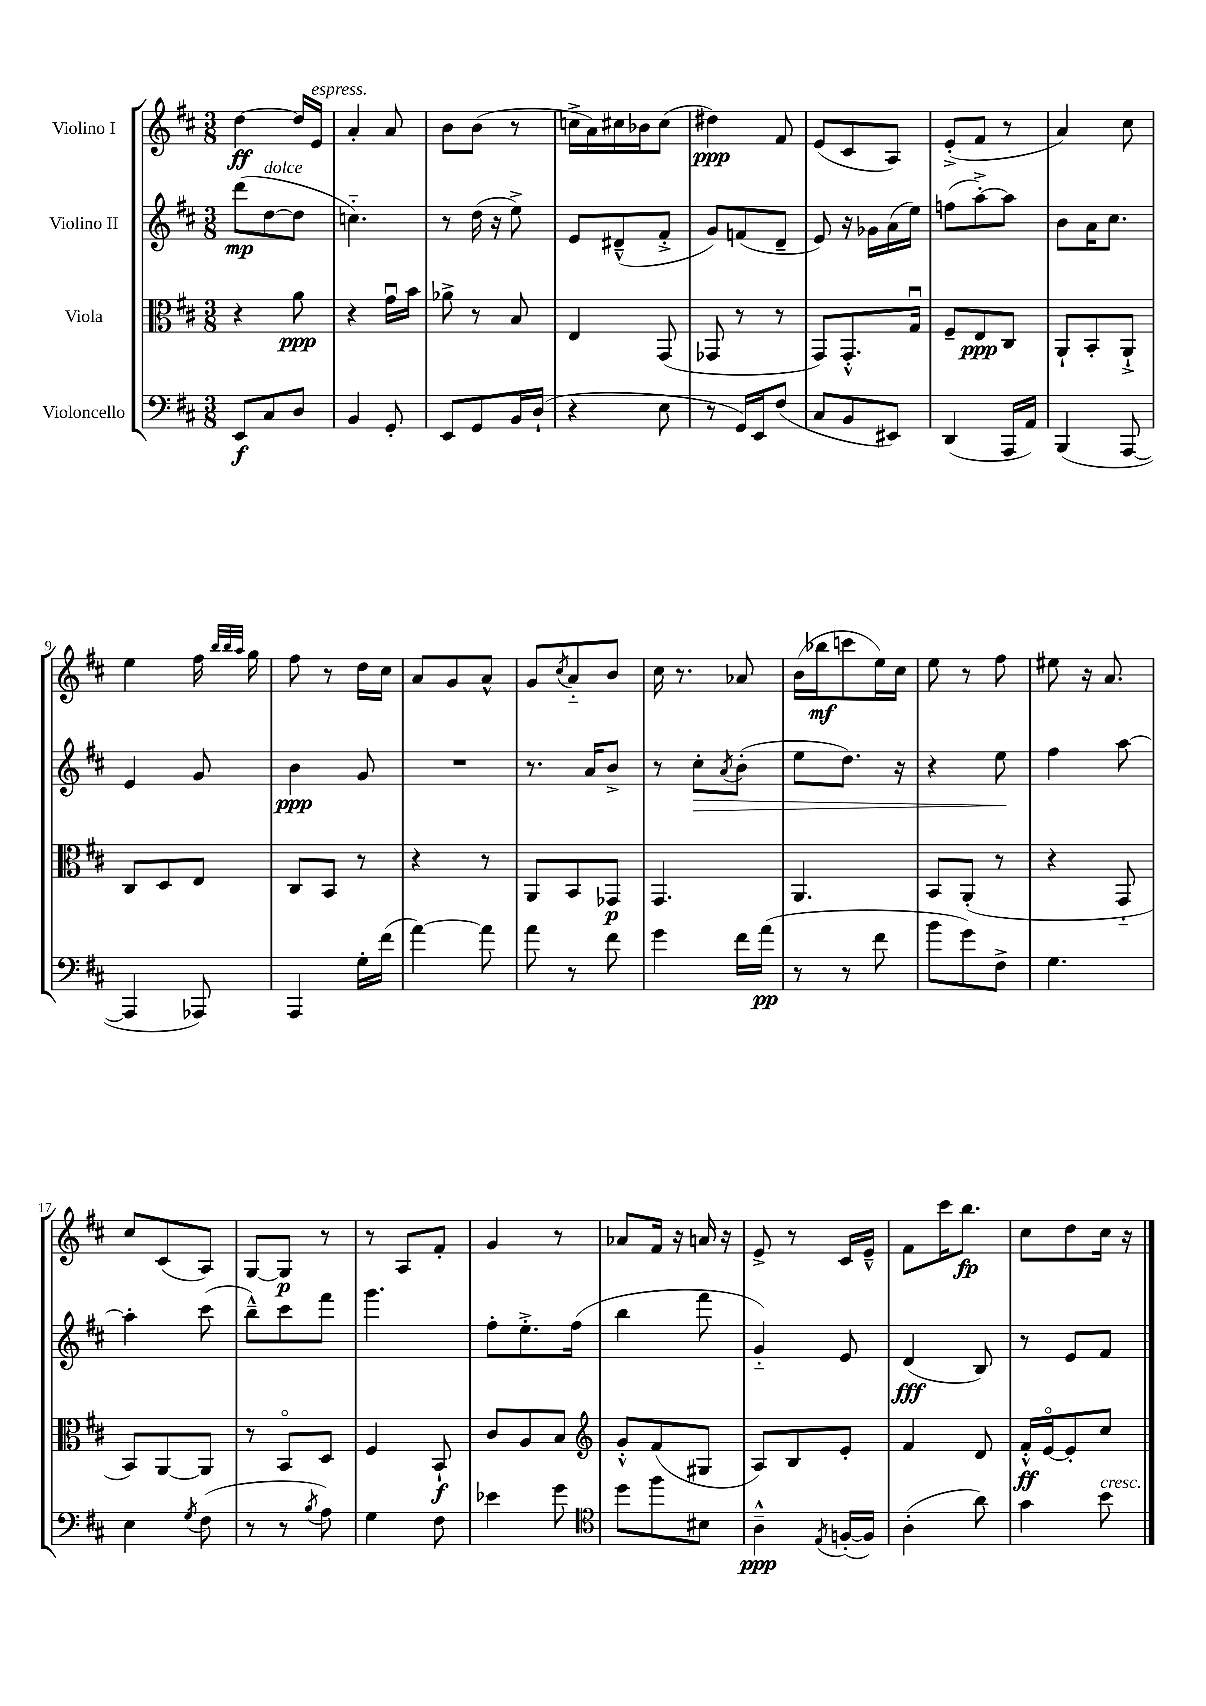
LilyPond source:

<<
\new StaffGroup <<
\new Staff = "s0" \with { instrumentName = "Violino I" } {
    \clef treble \key d \major \numericTimeSignature \time 3/8
    d''4~\ff d''16 e'16^\markup { \italic "espress." } |
    a'4-. a'8 |
    b'8 b'8( r8 |
    c''16-> a'16) cis''16 bes'16 cis''8( |
    dis''4\ppp) fis'8 |
    e'8( cis'8 a8) |
    e'8-.->( fis'8 r8 |
    a'4) cis''8 |
    e''4 fis''16 \grace { b''32 b''32 a''32 } g''16 |
    fis''8 r8 d''16 cis''16 |
    a'8 g'8 a'8-^ |
    g'8 \acciaccatura { cis''8 } a'8-_ b'8 |
    cis''16 r8. aes'8 |
    b'16( bes''16\mf c'''8 e''16) cis''16 |
    e''8 r8 fis''8 |
    eis''8 r16 a'8. |
    cis''8 cis'8( a8) |
    g8~ g8\p r8 |
    r8 a8 fis'8-. |
    g'4 r8 |
    aes'8 fis'16 r16 a'16 r16 |
    e'8-> r8 cis'16 e'16---^ |
    fis'8 cis'''16 b''8.\fp |
    cis''8 d''8 cis''16 r16 \bar "|." |
}
\new Staff = "s1" \with { instrumentName = "Violino II" } {
    \clef treble \key d \major \numericTimeSignature \time 3/8
    d'''8\mp( d''8~^\markup { \italic "dolce" } d''8 |
    c''4.-_) |
    r8 d''16( r16 e''8->) |
    e'8 dis'8---^( fis'8-.-> |
    g'8) f'8( d'8-- |
    e'8) r16 ges'16 a'16( e''16) |
    f''8( a''8~-.->) a''8 |
    b'8 a'16 cis''8. |
    e'4 g'8 |
    b'4\ppp g'8 |
    R4. |
    r8. a'16 b'8-> |
    r8 cis''8-.\> \acciaccatura { a'8 } b'8-.( |
    e''8 d''8.) r16 |
    r4 e''8\! |
    fis''4 a''8~ |
    a''4-. cis'''8( |
    b''8---^) cis'''8 fis'''8 |
    g'''4. |
    fis''8-. e''8.-.-> fis''16( |
    b''4 fis'''8 |
    g'4-_) e'8 |
    d'4\fff( b8) |
    r8 e'8 fis'8 \bar "|." |
}
\new Staff = "s2" \with { instrumentName = "Viola" } {
    \clef alto \key d \major \numericTimeSignature \time 3/8
    r4 a'8\ppp |
    r4 g'16\downbow b'16 |
    aes'8-> r8 b8 |
    e4 g,8( |
    ges,8 r8 r8 |
    g,8) g,8.-.-^ g16\downbow |
    fis8-- e8\ppp cis8 |
    a,8-! b,8-. a,8-!-> |
    cis8 d8 e8 |
    cis8 b,8 r8 |
    r4 r8 |
    a,8 b,8 ges,8\p |
    g,4. |
    a,4. |
    b,8 a,8-.( r8 |
    r4 g,8-_ |
    b,8) a,8~ a,8 |
    r8 b,8\flageolet d8 |
    fis4 b,8-!\f |
    cis'8 a8 b8 |
    \clef treble g'8-.-^ fis'8( gis8 |
    a8) b8 e'8-. |
    fis'4 d'8 |
    fis'16-.-^\ff e'16~\flageolet e'8-. cis''8 \bar "|." |
}
\new Staff = "s3" \with { instrumentName = "Violoncello" } {
    \clef bass \key d \major \numericTimeSignature \time 3/8
    e,8\f cis8 d8 |
    b,4 g,8-. |
    e,8 g,8 b,16 d16-!( |
    r4 e8 |
    r8 g,16) e,16 fis8( |
    cis8 b,8 eis,8) |
    d,4( a,,16 a,16) |
    b,,4( a,,8~ |
    a,,4 aes,,8) |
    a,,4 g16-. fis'16( |
    a'4~) a'8 |
    a'8 r8 fis'8 |
    g'4 fis'16 a'16\pp( |
    r8 r8 fis'8 |
    b'8 g'8) fis8-> |
    g4. |
    e4 \acciaccatura { g8 } fis8( |
    r8 r8 \acciaccatura { b8 } a8) |
    g4 fis8 |
    ees'4 g'8 |
    \clef tenor d''8 fis''8 bis8 |
    a4---^\ppp \acciaccatura { e8 } f16~-.( f16) |
    a4-.( a'8) |
    g'4 b'8^\markup { \italic "cresc." } \bar "|." |
}
>>
>>
